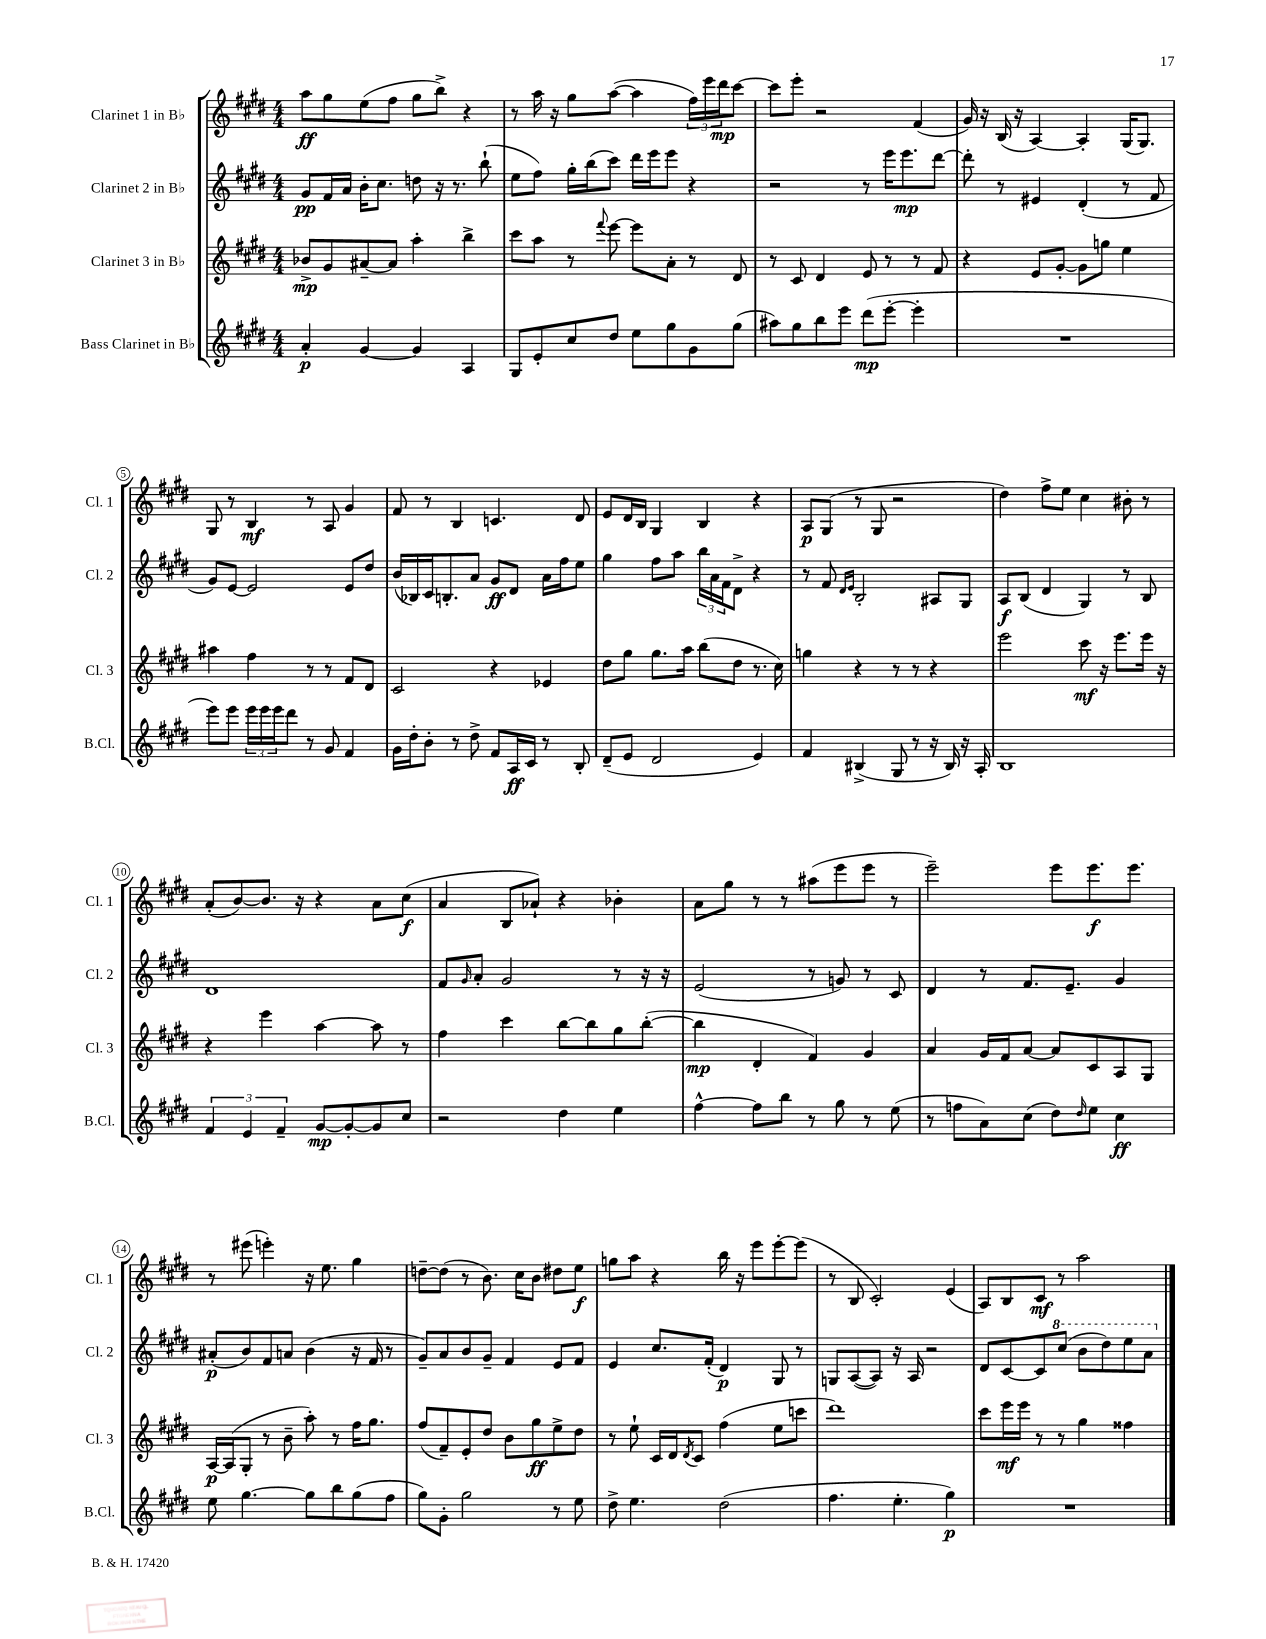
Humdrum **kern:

**kern	**kern	**kern	**kern
*staff4	*staff3	*staff2	*staff1
*clefG2	*clefG2	*clefG2	*clefG2
*k[f#c#g#d#]	*k[f#c#g#d#]	*k[f#c#g#d#]	*k[f#c#g#d#]
*M4/4	*M4/4	*M4/4	*M4/4
4a'	8b-^	8g#	8aa
.	8g#	16f#	8gg#
.	.	16a	.
[4g#	[8a#~	16b'	(8ee
.	.	8.cc#	.
.	8a#]	.	8ff#
4g#]	4aa'	8dd	8gg#
.	.	16r	8bb^)
.	.	8.r	.
4A	4bb^	.	4r
.	.	(8bb`	.
=	=	=	=
8G#	8ccc#	8ee	8r
8e'	8aa	8ff#)	16aa
.	.	.	16r
8cc#	8r	16gg#'	8gg#
.	.	(16bb	.
.	8qqfff#	.	.
8dd#	[8eee	8ccc#)	([8aa
8ee	8eee]	16ddd#	4aa]
.	.	16eee	.
8gg#	8a'	8eee	.
8g#	8r	4r	24ff#)
.	.	.	24eee
.	.	.	24ddd#
(8gg#	8d#	.	[8ccc#
=	=	=	=
8aa#)	8r	2r	8ccc#]
8gg#	8c#	.	8eee'
8bb	4d#	.	2r
8eee	.	.	.
(8ddd#	8e	8r	.
[8eee'	8r	16eee	.
.	.	8.eee	.
4eee']	8r	.	(4f#
.	8f#	[8ddd#	.
=	=	=	=
1r	4r	8ddd#']	16g#)
.	.	.	16r
.	.	8r	(16B
.	.	.	16r
.	8e	4e#	[4A)
.	[8g#'	.	.
.	8g#]	(4d#'	4A']
.	8gg	.	.
.	4ee	8r	(16G#
.	.	.	8.G#)
.	.	8f#	.
=	=	=	=
8eee)	4aa#	8g#)	8G#
8eee	.	[8e	8r
24eee	4ff#	2e]	4B
24eee	.	.	.
24eee	.	.	.
8ddd#	.	.	.
8r	8r	.	8r
8g#	8r	.	8A
4f#	8f#	8e	4g#
.	8d#	8dd#	.
=	=	=	=
16g#	2c#	(16b	8f#
16dd#'	.	16B-)	.
8b'	.	16c#	8r
.	.	8.B'	.
8r	.	.	4B
8dd#^	.	8a	.
8f#	4r	8g#	4.c
16A	.	8d#	.
16c#	.	.	.
8r	4e-	16a	.
.	.	16ff#	.
8B'	.	8ee	8d#
=	=	=	=
(8d#~	8dd#	4gg#	8e
8e	8gg#	.	16d#
.	.	.	16B
2d#	8.gg#	8ff#	4G#
.	.	8aa	.
.	16aa	.	.
.	(8bb	24bb	4B
.	.	24a	.
.	.	24f#	.
.	8dd#	8d#^	.
4e)	8.r	4r	4r
.	16cc#)	.	.
=	=	=	=
4f#	4gg	8r	8A
.	.	8f#	(8G#
.	.	16qqd#	.
.	.	16qqe	.
(4B#^	4r	2B'	8r
.	.	.	8G#
8G#	8r	.	2r
8r	8r	.	.
16r	4r	8A#	.
16B#)	.	.	.
16r	.	8G#	.
16A'	.	.	.
=	=	=	=
1B	2eee	8A	4dd#)
.	.	(8B	.
.	.	4d#	8ff#^
.	.	.	8ee
.	8ccc#	4G#)	4cc#
.	16r	.	.
.	8.eee	.	.
.	.	8r	8b#'
.	16eee	8B	8r
.	16r	.	.
=	=	=	=
6f#	4r	1d#	(8a'
.	.	.	[8b)
6e	.	.	.
.	4eee	.	8.b]
6f#~	.	.	.
.	.	.	16r
[8g#	[4aa	.	4r
8g#'_	.	.	.
8g#]	8aa]	.	8a
8cc#	8r	.	(8cc#
=	=	=	=
2r	4ff#	8f#	4a
.	.	16qqg#	.
.	.	8a'	.
.	4ccc#	2g#	8B
.	.	.	8a-`)
4dd#	[8bb	.	4r
.	8bb]	.	.
4ee	8gg#	8r	4b-'
.	([8bb'	16r	.
.	.	16r	.
=	=	=	=
[4ff#^^	4bb]	(2e	8a
.	.	.	8gg#
8ff#]	4d#'	.	8r
8bb	.	.	8r
8r	4f#)	8r	(8aa#
8gg#	.	8g)	8eee
8r	4g#	8r	8eee
(8ee	.	8c#	8r
=	=	=	=
8r	4a	4d#	2eee~)
8ff	.	.	.
8a)	16g#	8r	.
.	16f#	.	.
(8cc#	[8a	8.f#	.
8dd#)	8a]	.	8eee
.	.	8.e~	.
16qqdd#	.	.	.
8ee	8c#	.	8.eee
4cc#	8A	4g#	.
.	.	.	8.eee
.	8G#	.	.
=	=	=	=
8ee	[16A	(8a#'	8r
.	(16A]	.	.
[4.gg#	8G#'	8b)	(8eee#
.	8r	8f#	4eee')
.	8b~	8a	.
8gg#]	8aa')	(4b	16r
.	.	.	8.ee
8bb	8r	.	.
(8gg#	16ff#	16r	4gg#
.	8.gg#	16f#	.
8ff#	.	8r	.
=	=	=	=
8gg#)	(8ff#	8g#~)	[8dd~
8g#'	8f#~)	8a	(8dd]
2gg#	8e'	8b	8r
.	8dd#	8g#~	8.b)
.	8b	4f#	.
.	.	.	16cc#
.	8gg#	.	8b
8r	8ee^	8e	8dd#
8ee	8dd#	8f#	8ee
=	=	=	=
8dd#^	8r	4e	8gg
4.ee	8ee`	.	8aa
.	16c#	8.cc#	4r
.	16d#	.	.
.	8qd#	.	.
.	8c#	.	.
.	.	(16f#'	.
(2dd#	(4ff#	4d#)	16bb
.	.	.	16r
.	.	.	8eee
.	8ee	8G#	[8eee'
.	8ccc	8r	(8eee]
=	=	=	=
4.ff#	1ddd#)	8G	8r
.	.	([8A	8B
.	.	8A])	2c#')
4.ee'	.	16r	.
.	.	16A	.
.	.	2r	.
4gg#)	.	.	(4e
=	=	=	=
1r	8ccc#	8d#	8A)
.	16eee	[8c#	8B
.	16eee	.	.
.	8r	8c#]	8c#
.	8r	(8ccc#	8r
.	4gg#	8bb	2aa
.	.	8ddd#)	.
.	4ff##	8eee	.
.	.	8aa	.
==	==	==	==
*-	*-	*-	*-
